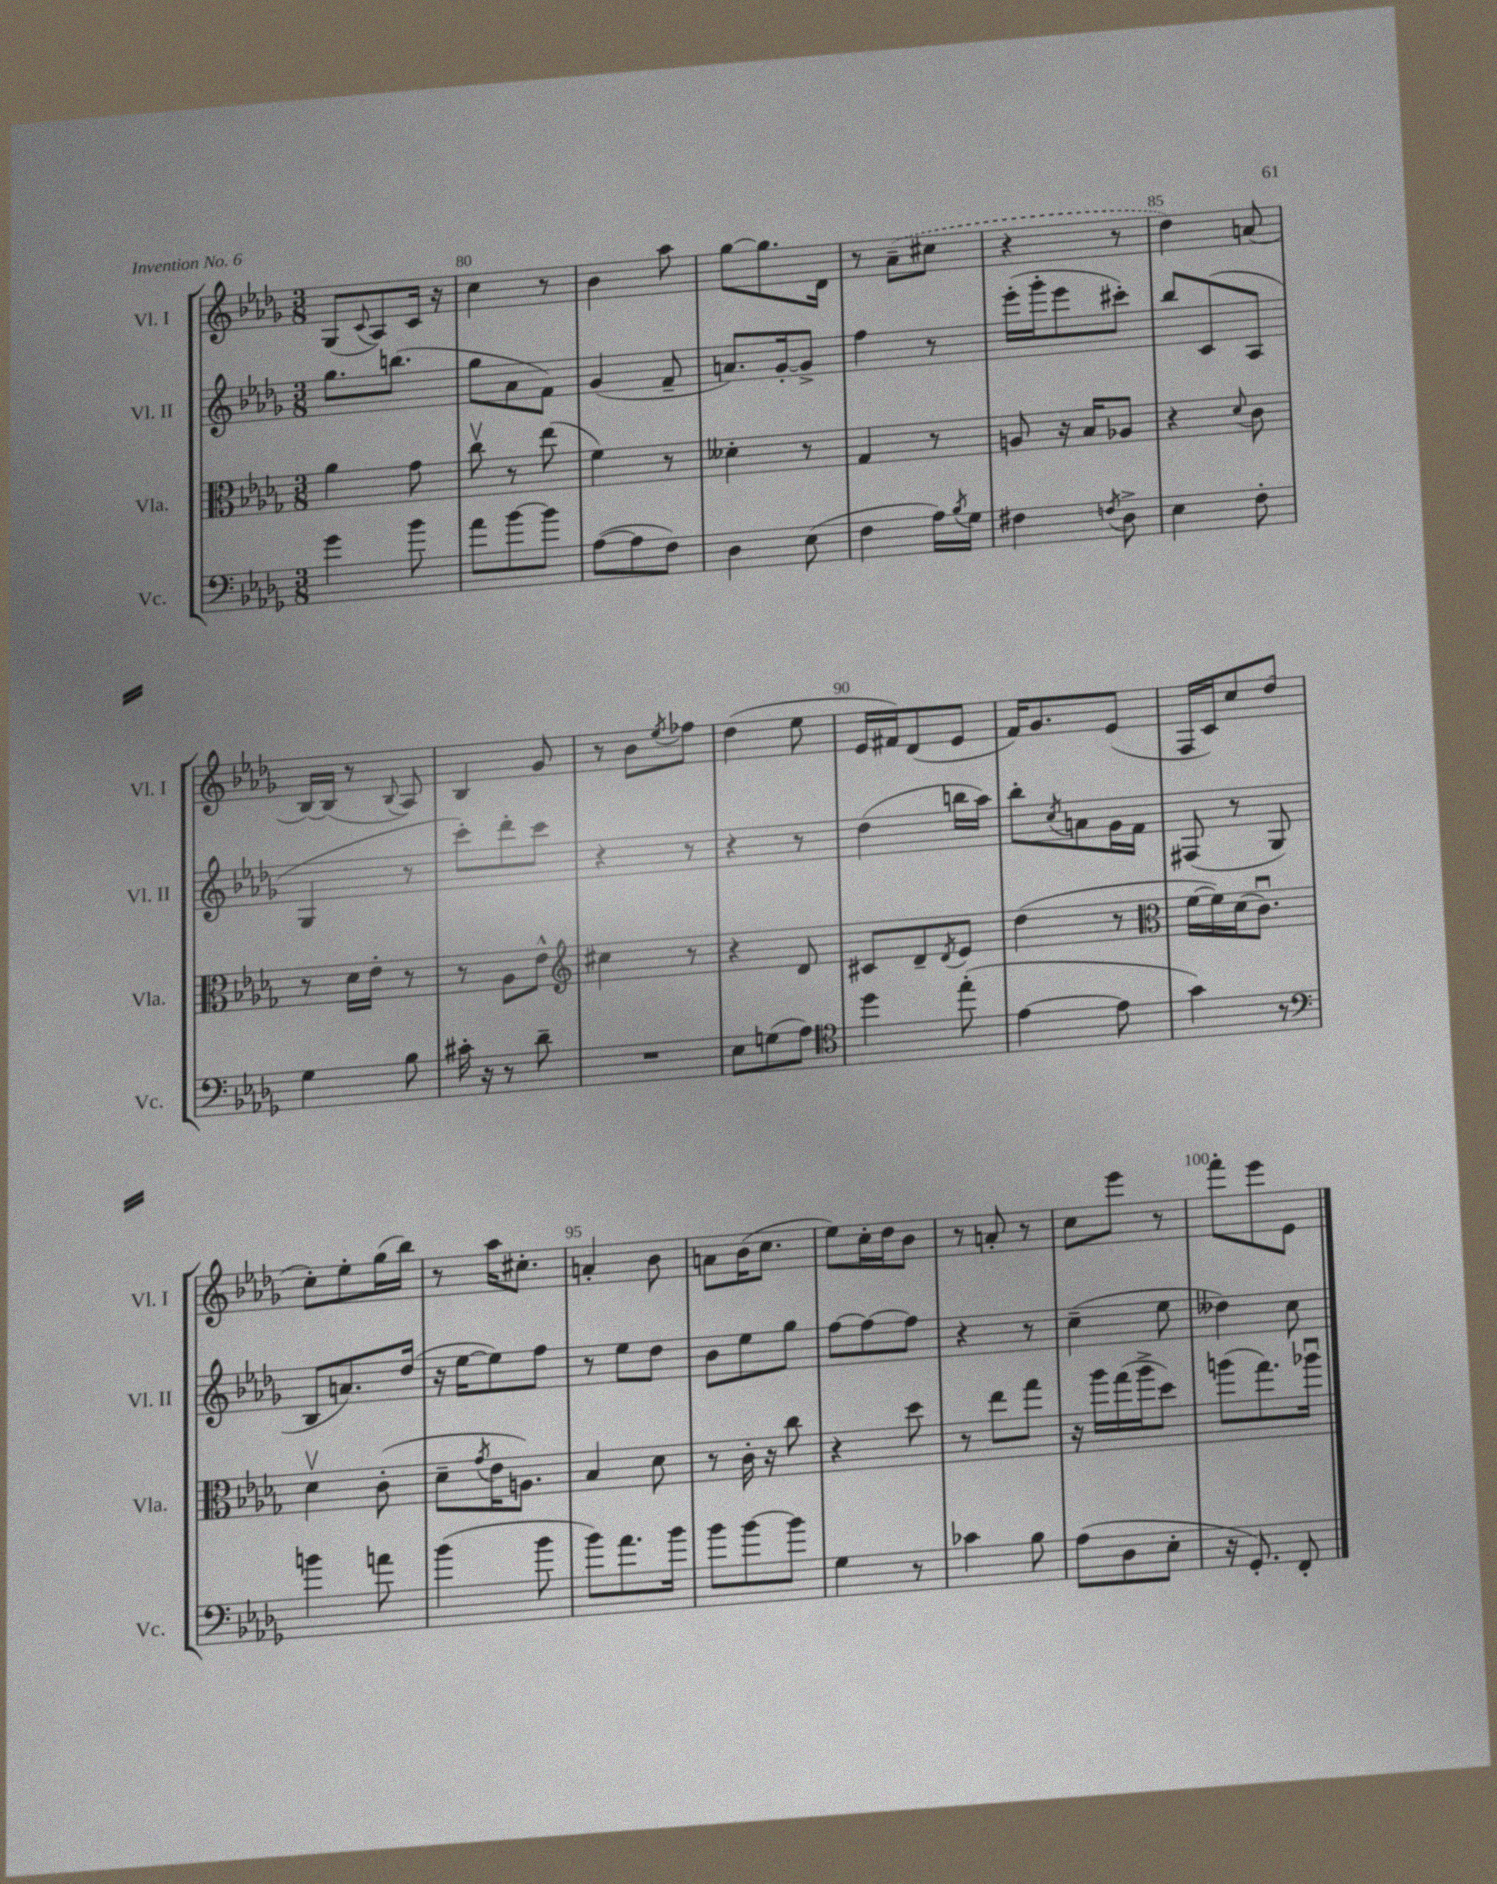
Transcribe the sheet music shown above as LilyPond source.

<<
\new StaffGroup <<
\new Staff = "s0" \with { instrumentName = "Vl. I" shortInstrumentName = "Vl. I" } {
    \clef treble \key des \major \numericTimeSignature \time 3/8
    ges8( \appoggiatura { c'8 } aes8) c'16 r16 |
    c''4 r8 |
    bes'4 aes''8 |
    ges''8~ ges''8. des'16 |
    r8 \once \slurDashed aes'8--( cis''8 |
    r4 r8 |
    des''4) a'8( |
    bes16~) bes16( r8 \appoggiatura { bes8 } aes8) |
    bes4 ges'8 |
    r8 bes'8 \acciaccatura { ees''8 } fes''8 |
    des''4( ees''8 |
    ees'16 fis'16) des'8( ees'8 |
    f'16) ges'8. ees'8( |
    f16 c'16) c''8 des''8( |
    c''8-.) ees''8-. ges''16( bes''16) |
    r8 aes''16 cis''8.-. |
    a'4-. bes'8 |
    a'8 bes'16( c''8. |
    ees''8) c''16-. des''16 bes'8 |
    r8 a'8-. r8 |
    c''8 ees'''8 r8 |
    f'''8-. ees'''8 ees'8 \bar "|." |
}
\new Staff = "s1" \with { instrumentName = "Vl. II" shortInstrumentName = "Vl. II" } {
    \clef treble \key des \major \numericTimeSignature \time 3/8
    ges''8. b''8.( |
    ges''8 aes'8 f'8) |
    ges'4( f'8-- |
    a'8.) ges'16~-. ges'8-> |
    f''4 r8 |
    ees'''16-.( ges'''16-. ees'''8 cis'''8-.) |
    bes''8 c'8( aes8 |
    ges4 r8 |
    c'''8-.) des'''8-. c'''8 |
    r4 r8 |
    r4 r8 |
    des''4( b''16 aes''16) |
    bes''8-. \acciaccatura { c''8 } a'8 ges'16 f'16 |
    fis8( r8 ges8 |
    bes8 a'8.) des''16( |
    r16 ees''16~ ees''8) f''8 |
    r8 ees''8 des''8 |
    bes'8 ees''8 ges''8 |
    f''8~ f''8~ f''8 |
    r4 r8 |
    c''4--( ees''8 |
    deses''4) c''8 \bar "|." |
}
\new Staff = "s2" \with { instrumentName = "Vla." shortInstrumentName = "Vla." } {
    \clef alto \key des \major \numericTimeSignature \time 3/8
    aes'4 ges'8 |
    c''8\upbow r8 ees''8( |
    f'4) r8 |
    deses'4-. r8 |
    ges4 r8 |
    a8 r16 bes16 aes8 |
    r4 \appoggiatura { des'8 } c'8 |
    r8 des'16 ees'16-. r8 |
    r8 aes8 ees'8-^ |
    \clef treble cis''4 r8 |
    r4 des'8 |
    cis'8 des'8-- \acciaccatura { des'8 } ees'8 |
    des''4( r8 |
    \clef alto f'16~ f'16) des'16( c'8.\downbow) |
    des'4\upbow c'8-.( |
    des'8-- \acciaccatura { ges'8 } ees'16 a8.) |
    bes4 des'8 |
    r8 c'16-. r16 c''8 |
    r4 des''8 |
    r8 ees''8 ges''8 |
    r16 aes''16 ges''16( aes''16-> des''8) |
    a''8( ges''8.) aes''16\downbow \bar "|." |
}
\new Staff = "s3" \with { instrumentName = "Vc." shortInstrumentName = "Vc." } {
    \clef bass \key des \major \numericTimeSignature \time 3/8
    ges'4 bes'8 |
    aes'8 bes'8~ bes'8 |
    aes8~( aes8 f8) |
    des4 ees8( |
    f4 aes16) \acciaccatura { bes8 } ges16 |
    fis4 \acciaccatura { f8 } des8-> |
    ees4 f8-. |
    ges4 bes8 |
    cis'16-. r16 r8 des'8-- |
    R4. |
    ees8 g8( aes8) |
    \clef tenor des''4 ees''8-.( |
    ees'4~ ees'8 |
    ges'4) r8 |
    \clef bass b'4 a'8 |
    bes'4( bes'8 |
    bes'8) aes'8. bes'16 |
    bes'8 bes'8~ bes'8 |
    ges4 r8 |
    ces'4 bes8 |
    aes8( des8 ees8-. |
    r16 ges,8.-.) f,8-. \bar "|." |
}
>>
>>
\layout { \context { \Score currentBarNumber = #79 \override BarNumber.break-visibility = ##(#f #t #t) barNumberVisibility = #(every-nth-bar-number-visible 5) } }
